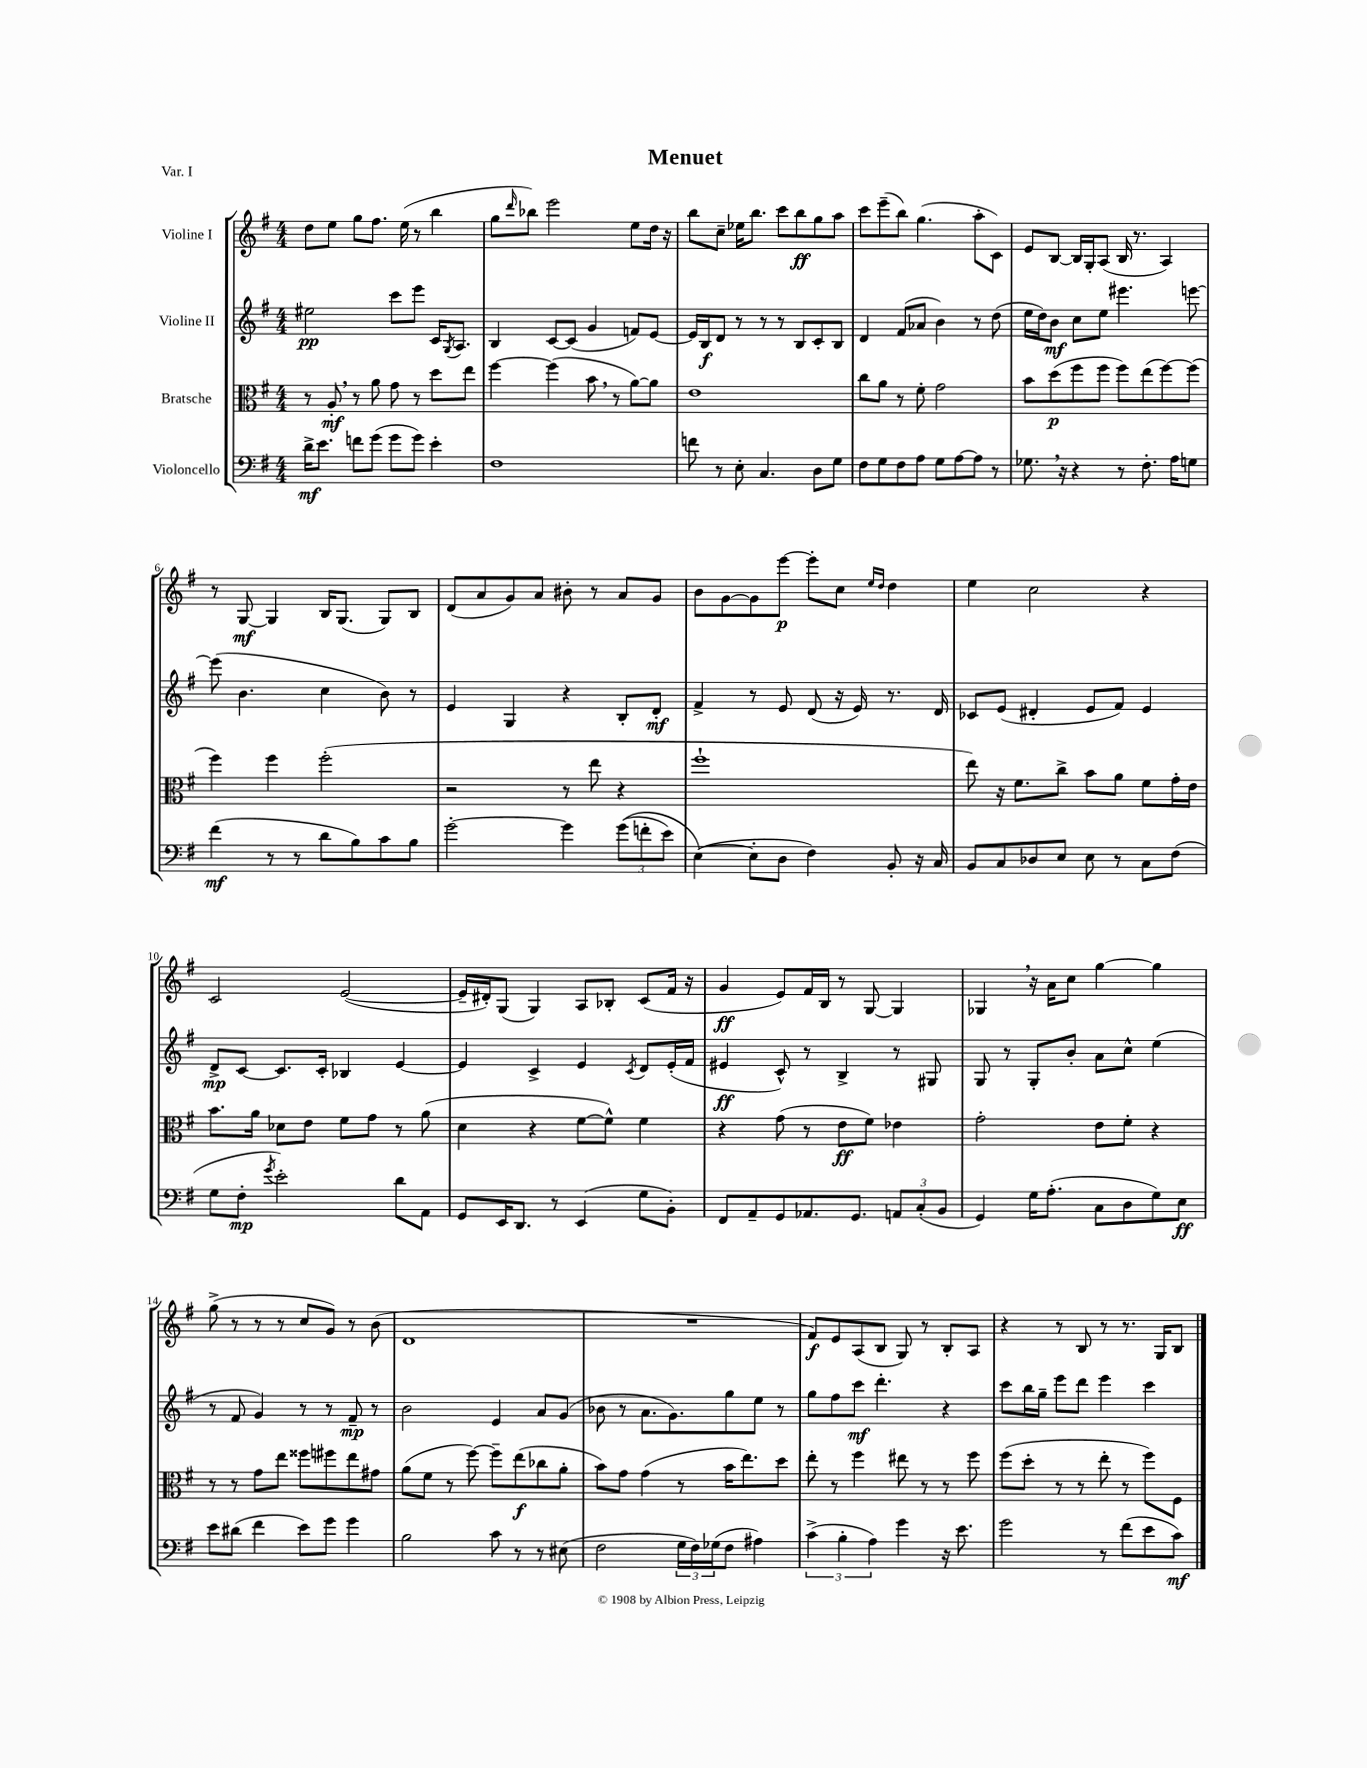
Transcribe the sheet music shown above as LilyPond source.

\header { title = "Menuet" piece = "Var. I" }
<<
\new StaffGroup <<
\new Staff = "s0" \with { instrumentName = "Violine I" } {
    \clef treble \key g \major \numericTimeSignature \time 4/4
    d''8 e''8 g''8 fis''8. e''16( r8 b''4 |
    g''8 \grace { d'''16 } bes''8) e'''2 e''8 d''16 r16 |
    b''8 c''8-- ees''16 b''8. c'''8 b''8\ff g''8 a''8 |
    c'''8 e'''8--( b''8) g''4.( a''8-. c'8) |
    e'8 b8~ b16 g16-. a8( b16 r8. a4) |
    r8 g8~\mf g4 b16 g8.( g8) b8 |
    d'8( a'8 g'8) a'8 bis'8-. r8 a'8 g'8 |
    b'8 g'8~ g'8 e'''8~\p e'''8-. c''8 \grace { e''16 d''16 } d''4 |
    e''4 c''2 r4 |
    c'2 e'2~( |
    e'16-- dis'16-.) g8( g4) a8 bes8-. c'8( fis'16 r16 |
    g'4\ff e'8) fis'16 b16 r8 g8~ g4 |
    ges4 \breathe r16 a'16 c''8 g''4~ g''4 |
    g''8->( r8 r8 r8 c''8 g'8) r8 b'8( |
    d'1 |
    R1 |
    fis'8\f) e'8 a8( b8 g8) r8 b8-. a8 |
    r4 r8 b8 r8 r8. g16 b8 \bar "|." |
}
\new Staff = "s1" \with { instrumentName = "Violine II" } {
    \clef treble \key g \major \numericTimeSignature \time 4/4
    eis''2\pp c'''8 e'''8 c'16 \acciaccatura { g8 } a8. |
    b4 c'8~ c'8( g'4 f'8) e'8~ |
    e'16 b16\f d'8 r8 r8 r8 b8 c'8-. b8 |
    d'4 fis'8( aes'8 b'4) r8 d''8( |
    e''16 d''16) b'8\mf c''8 e''8 eis'''4. e'''8~ |
    e'''8( b'4. c''4 b'8) r8 |
    e'4 g4 r4 b8-. d'8-.\mf |
    fis'4-> r8 e'8 d'8( r16 e'16) r8. d'16 |
    ces'8 e'8( dis'4-. e'8 fis'8) e'4 |
    d'8->\mp c'8~ c'8. c'16-. bes4 e'4~ |
    e'4 c'4-> e'4 \acciaccatura { c'8 } d'8 e'16-.( fis'16 |
    eis'4\ff c'8-^) r8 b4-> r8 gis8 |
    g8 r8 g8-. b'8-. a'8 c''8-^ e''4( |
    r8 fis'8 g'4) r8 r8 fis'8--\mp r8 |
    b'2 e'4 a'8 g'8( |
    bes'8 r8 a'8. g'8.) g''8 e''8 r8 |
    g''8 fis''8 c'''8\mf d'''4.-. r4 |
    c'''8 b''16 g''16-- e'''8 d'''8 e'''4 c'''4 \bar "|." |
}
\new Staff = "s2" \with { instrumentName = "Bratsche" } {
    \clef alto \key g \major \numericTimeSignature \time 4/4
    r8 a8-.\mf \breathe r8 a'8 g'8 r8 d''8 e''8 |
    fis''4~ fis''4( b'8 \breathe r8 a'8~) a'8 |
    e'1 |
    c''8 a'8 r8 fis'8-. g'2 |
    b'8 d''8\p( fis''8 fis''8 fis''8) e''8( fis''8~) fis''8( |
    fis''4) fis''4 fis''2-.( |
    r2 r8 e''8 r4 |
    fis''1-! |
    e''8) r16 fis'8. c''8-> b'8 a'8 fis'8 g'16-. e'16 |
    b'8. a'16 des'8 e'8 fis'8 g'8 r8 a'8( |
    d'4 r4 fis'8~ fis'8-^) fis'4 |
    r4 g'8( r8 e'8\ff fis'8) ees'4 |
    g'2-. e'8 fis'8-. r4 |
    r8 r8 g'8 e''8 fisis''8 fis''8 e''8 gis'8 |
    a'8( fis'8 r8 fis''8~) fis''8-- e''8\f( ces''8 a'8-. |
    b'8) g'8 g'4( r8 b'16 e''8.) d''8 |
    e''8-. r8 fis''4 eis''8 r8 r8 fis''8 |
    fis''8( d''8-. r8 r8 e''8-. r8 fis''8) fis8 \bar "|." |
}
\new Staff = "s3" \with { instrumentName = "Violoncello" } {
    \clef bass \key g \major \numericTimeSignature \time 4/4
    d'16->\mf e'8. f'8 g'8( g'8 g'8) e'4-. |
    fis1 |
    f'8 r8 e8-. c4. d8 g8 |
    fis8 g8 fis8 a8 g8 a8~ a8 r8 |
    ges8. \breathe r16 r4 r8 fis8.-. a16 g8 |
    fis'4\mf( r8 r8 d'8 b8) c'8 b8 |
    g'2~-. g'4 \tuplet 3/2 { g'8(\( f'8-. e'8) } |
    e4~(\) e8-. d8 fis4) b,8-. r16 c16 |
    b,8 c8 des8 e8 e8 r8 c8 fis8( |
    g8 fis8-.\mp \acciaccatura { g'8 } e'2-.) d'8 a,8 |
    g,8 e,16 d,8. r8 e,4( g8 b,8-.) |
    fis,8 a,8-- g,8 aes,8. g,8. \tuplet 3/2 { a,8 c8-.( b,8 } |
    g,4) g16 a8.-.( c8 d8 g8) e8\ff |
    e'8 dis'8( fis'4 e'8) g'8 g'4 |
    b2 c'8 r8 r8 eis8( |
    fis2 \tuplet 3/2 { g16 fis16) ges16( } fis8 ais4) |
    \tuplet 3/2 { c'4->( b4-. a4) } g'4 r16 e'8. |
    g'2 r8 fis'8( e'8 c'8\mf) \bar "|." |
}
>>
>>
